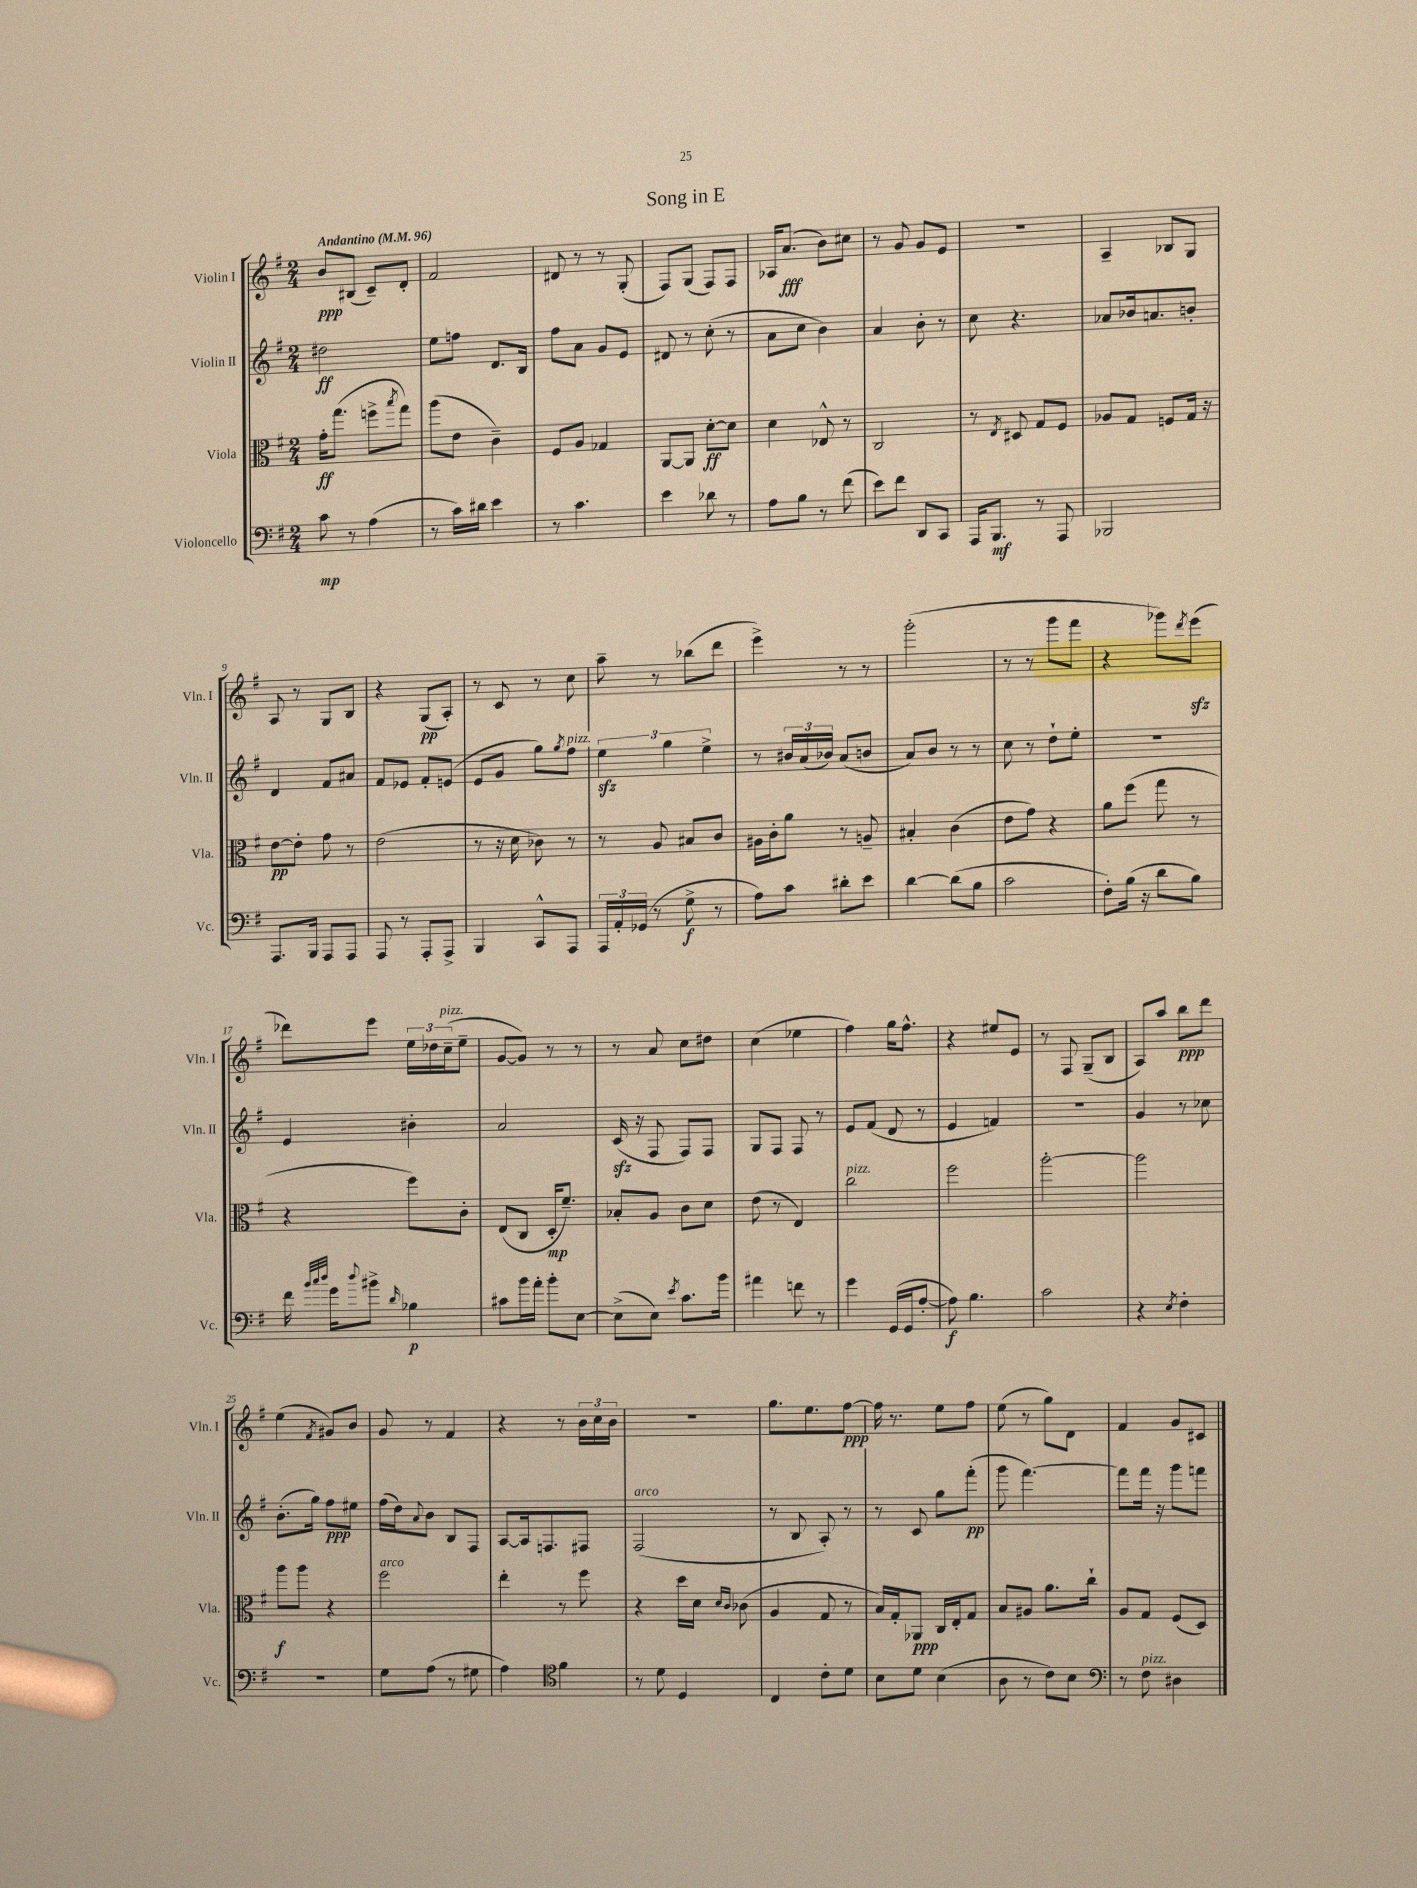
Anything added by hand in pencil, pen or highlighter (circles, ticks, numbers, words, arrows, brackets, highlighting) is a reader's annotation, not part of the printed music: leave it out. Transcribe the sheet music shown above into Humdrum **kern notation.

**kern	**kern	**kern	**kern
*staff4	*staff3	*staff2	*staff1
*clefF4	*clefC3	*clefG2	*clefG2
*k[f#]	*k[f#]	*k[f#]	*k[f#]
*M2/4	*M2/4	*M2/4	*M2/4
*MM96	*MM96	*MM96	*MM96
8c\	16g'\LK	2dd#\	8b/L
.	(8.gg\J	.	.
8r	.	.	(8B#/J
(4A\	8ff^\L	.	8c~/L)
.	8qbb/	.	.
.	8gg\J)	.	8d'/J
=	=	=	=
8r	(8aa\L	8ee\L	2f#/
16c\LL)	8e\J	8ff\J	.
16d#\JJ	.	.	.
4e\	4c~\)	8.d/L	.
.	.	16B/Jk	.
=	=	=	=
8r	8F#/L	8ff#\L	8d#/
4.c\	8A/J	8a\J	8r
.	4G-/	8g/L	8r
.	.	8e/J	(8G'/
=	=	=	=
4e\	[8AA/L	8d#/	8F#/L)
.	8AA/]J	8r	(8G/J
8d-\	[8d'\L	(8cc'\	8F#/L)
8r	8d\]J	8r	8F#/J
=	=	=	=
8A\L	4d\	8a\L	16A-/LK
.	.	.	(8.a/J
8B\J	.	8cc\J	.
8r	8E-^^/	4b\)	8b\L)
(8f#\	8r	.	8cc#\J
=	=	=	=
8e\L)	2C/	4a/	8r
8f#\J	.	.	8g/
8DD/L	.	8b'\	8g/L
8CC/J	.	8r	8e/J
=	=	=	=
16AAA/LK	8r	8cc\	2r
8.BBB/J	.	.	.
.	8qE/	.	.
.	8D#/	4.r	.
8r	8G/L	.	.
8AAA/	8F#/J	.	.
=	=	=	=
2BBB-/	8A-/L	8a-/L	4A~/
.	8G/J	16b-/k	.
.	.	8.a/	.
.	8F/L	.	8B-/L
.	16G/Jk	8b'/J	8G/J
.	16r	.	.
=	=	=	=
8.AAA/L	[8e\L	4d/	8A/
.	8e'\]J	.	8r
16BBB/Jk	.	.	.
8AAA/L	8g\	8f#/L	8G/L
8AAA/J	8r	8a#/J	8B/J
=	=	=	=
8AAA/	(2e\	8f#/L	4r
8r	.	8e-/J	.
8AAA'/L	.	8f#'/L	(8G/L
8AAA^/J	.	(8e/J	8A'/J)
=	=	=	=
4BBB/	8r	8e/L	8r
.	16r	8g/J	8c/
.	16d\	.	.
8CC^^/L	8c-\)	8gg\L)	8r
.	.	8qgg/	.
8AAA/J	8r	8ff#\J	8cc\
=	=	=	=
24AAA/LL	8r	6ee\	8aa~\
24AA'/	.	.	.
(24GG-/JJ	.	.	.
8r	8A/	.	8r
.	.	6gg\	.
8G^\	8B#/L	.	(8bb-\L
.	.	6ee^\	.
8r	8c/J	.	8ddd\J
=	=	=	=
8A\L)	16A#\LL	8r	4eee^\)
.	16c'\J	.	.
8c\J	8a\J	24b#/LL	.
.	.	(24a/	.
.	.	24b-/JJ)	.
8d#'\L	8r	(8a/L	8r
8e\J	8A~/	8b/J	8r
=	=	=	=
[4d\	4B#'/	8a/L)	(2ggg'\
.	.	8b/J	.
(8d\]L	(4c\	8r	.
8B\J	.	8r	.
=	=	=	=
2c\	8e\L	8cc\	8r
.	8g\J)	8r	8r
.	4r	8dd`\L	8ggg\L
.	.	8ee'\J	8fff#\J
=	=	=	=
8F#'\L)	8a\L	2r	4r
(16B\Jk	(8ff#\J	.	.
16r	.	.	.
8d\L	8gg\	.	8ggg-\L)
.	.	.	8qddd/
8B\J)	8r	.	(8eee\J
=	=	=	=
16f#\	4r	4e/	8ddd-\L)
32qqb/LLL	.	.	.
32qqcc/	.	.	.
32qqdd/JJJ	.	.	.
16g\LK	.	.	.
8qqdd/	.	.	.
8b#^\J	.	.	8eee\J
16qqd/	.	.	.
4B-\	8ff#\L)	4b#'\	24ee\LL
.	.	.	24dd-\
.	.	.	(24cc~\J
.	8c'\J	.	8ee~\J
=	=	=	=
8c#\L	(8E/L	2a/	[8g/L
16b\L	8C/J	.	8g/]J)
16a'\JJ	.	.	.
8b'\L	16D'/LK	.	8r
.	8.f#~/J)	.	.
[8E\J	.	.	8r
=	=	=	=
(8E^\]L	8B-'/L	(16c/	8r
.	.	16r	.
8E\J)	8A/J	8F#/	8a/
8qe/	.	.	.
8.c\L	8c\L	8F#/L)	8cc\L
.	8d\J	8F#/J	8dd#\J
16b\Jk	.	.	.
=	=	=	=
4a#\	(8e\	8G/L	(4cc\
.	8r	8F#/J	.
8f\	4E/)	8F#/	4ee-\
8r	.	8r	.
=	=	=	=
4g\	2cc\	8e/L	4ff#\)
.	.	(8f#/J	.
(16GG/LL	.	8d/	16gg\LK
16GG/J	.	.	8.ff#^^\J
[8A'/J	.	8r	.
=	=	=	=
8A\])	2ff#\	4e/	4r
4.B\	.	.	.
.	.	4f/)	8ee#/L
.	.	.	8e/J
=	=	=	=
2c\	[2aa'\	2r	8r
.	.	.	8F#/
.	.	.	(8G~/L
.	.	.	8B/J
=	=	=	=
4r	2aa\]	4g/	8A/L)
.	.	.	8aa/J
8qE/	.	.	.
4F#'\	.	8r	8bb\L
.	.	8cc-\	8ddd\J
=	=	=	=
2r	8aa\L	(8.b'\L	(4ee\
.	8aa\J	.	.
.	.	16gg\Jk)	.
.	.	.	8qf#/
.	4r	8ff#\L	8g#/L)
.	.	8ee#\J	8b/J
=	=	=	=
8G\L	2ff#\	(16ff#\LL	8g/
.	.	16dd\J)	.
.	.	8qqa/	.
(8A\J	.	8b\J	8r
8r	.	8B/L	4f#/
8G#\	.	8F#/J	.
=	=	=	=
4A\)	4ee'\	[8A/L	4r
.	.	16A/]k	.
.	.	8.F/	.
*clefC4	*	*	*
4f#\	8r	.	8r
.	8ff#\	8F#/J	24b\LL
.	.	.	24cc\
.	.	.	24b\JJ
=	=	=	=
8r	4r	(2F#/	2r
8d\	.	.	.
4D/	16dd\LL	.	.
.	16d\JJ	.	.
.	16qqd/LL	.	.
.	16qqc/JJ	.	.
.	(8c-\	.	.
=	=	=	=
4C/	4A/	8r	8.gg\L
.	.	8B/	.
.	.	.	8.ee\
8c'\L	8G/	8A'/)	.
8d\J	8r	8r	[8ff#\J
=	=	=	=
8B\L	16B/LL)	8r	16ff#\]
.	16G'/J	.	8.r
8d\J	8AA-/J	8c/	.
(4B\	16C/LL	8gg\L	8ee\L
.	16E'/J	.	.
.	8G/J	(8fff#'\J	8ff#\J
=	=	=	=
8A\	8B/L	8ggg\	(8ee\
8r	8A#/J	[4.fff#\)	8r
8c\L)	8.a\L	.	8gg\L)
8B\J	.	.	8d\J
.	16cc`\Jk	.	.
=	=	=	=
*clefF4	*	*	*
8r	8A/L	8fff#\]L	4f#/
8F#\	8G/J	16fff#\Jk	.
.	.	16r	.
4D#\	(8F#/L	8ggg\L	8g/L
.	8D/J)	8fff\J	8c#/J
==	==	==	==
*-	*-	*-	*-
